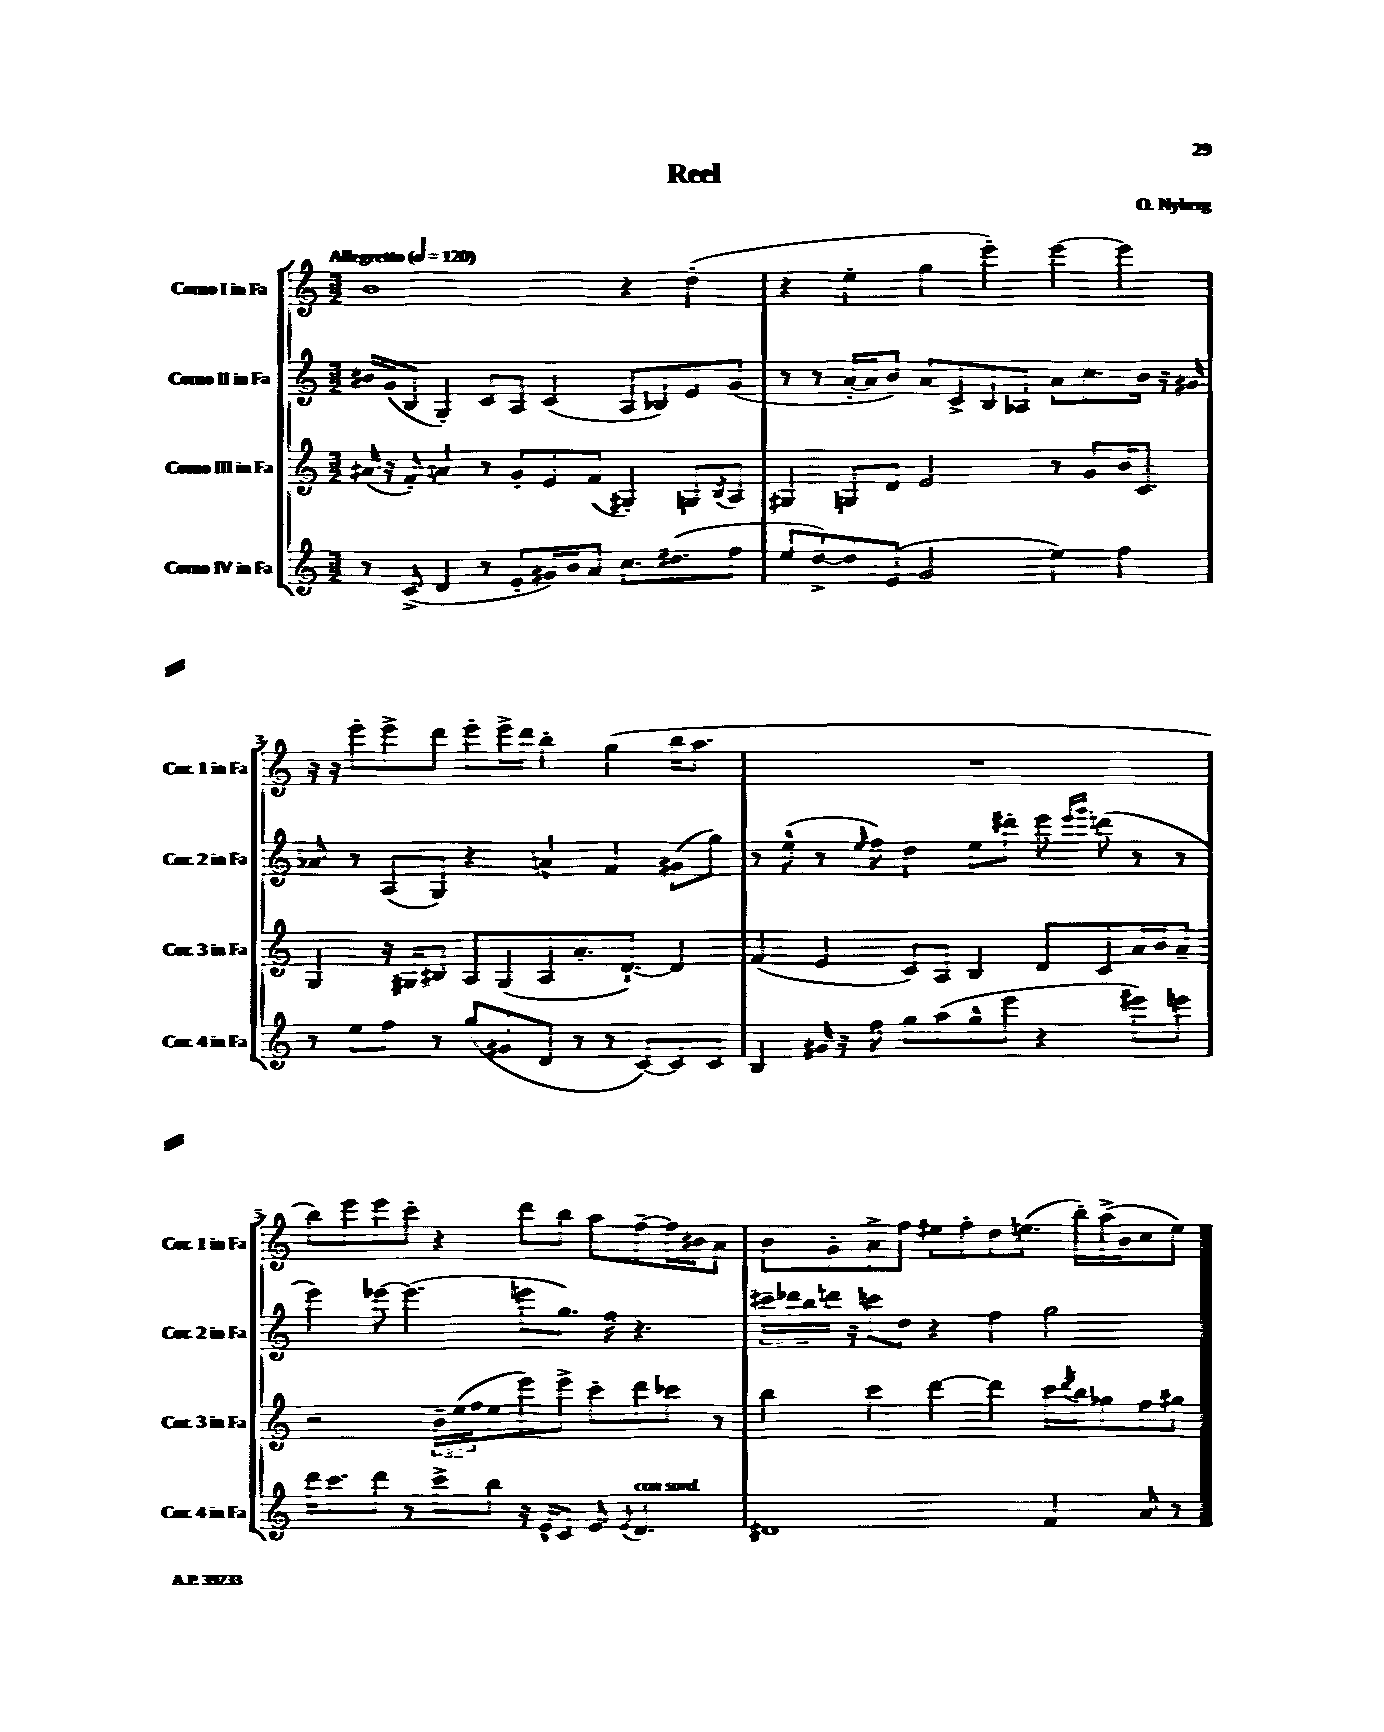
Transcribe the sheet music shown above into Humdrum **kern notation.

**kern	**kern	**kern	**kern
*part4	*part3	*part2	*part1
*staff4	*staff3	*staff2	*staff1
*I"Corno IV in Fa	*I"Corno III in Fa	*I"Corno II in Fa	*I"Corno I in Fa
*I'Cor. 4 in Fa	*I'Cor. 3 in Fa	*I'Cor. 2 in Fa	*I'Cor. 1 in Fa
*clefG2	*clefG2	*clefG2	*clefG2
*k[]	*k[]	*k[]	*k[]
*M3/2	*M3/2	*M3/2	*M3/2
*MM120	*MM120	*MM120	*MM120
=1	=1	=1	=1
!	!	!	!LO:TX:a:B:t=Allegretto
8r	(16a#X/	16b#X/LL	1b
.	16r	(16g/J	.
(8c^/	8f'/)	8B/J	.
4d/	4an/	4G'/)	.
8r	8r	8c/L	.
8e'/L	8g'/L	8A/J	.
16g#X/L)	8e/	(4c/	.
16b/J	.	.	.
8a/J	(8f/J	.	.
8.cc\L	4G#X'/)	8A/L	4r
.	.	8B-X/)	.
(8.dd#X\	.	.	.
.	8Gn/L	8e/	(4dd'\
.	8qB/	.	.
8ff\J	8A/J	(8g/J	.
=2	=2	=2	=2
8ee/L	4G#X/	8r	4r
[8dd^/)	.	8r	.
8dd/]	8Gn/L	[16a'/LL	4ee'\
.	.	16a/J]	.
(8e/J	8d/J	8b/J)	.
2g/	2e/	8a/L	4gg\
.	.	8c^/	.
.	.	8B/	4eee'\)
.	.	8A-X/J	.
4ee\)	8r	8a\L	[4eee\
.	8g/L	8.cc\	.
4ff\	16b/K	.	4eee\]
.	8.c/J	16b\Jk	.
.	.	16r	.
.	.	16g#X/	.
!!LO:LB:g=z
=3	=3	=3	=3
8r	4G/	8a-X/	16r
.	.	.	16r
8ee\L	.	8r	8eee'\L
8ff\J	16r	(8A/L	8eee^\
.	16G#X/KL	.	.
8r	8B#X/J	8G/J)	8ddd\J
(8gg/L	8A/L	4r	8eee'\L
8g#X/	(8G#/	.	16eee^\L
.	.	.	16ddd\JJ
8d/J	8A/	4an^^/	4bb'\
8r	8.a'/	.	.
8r	.	4f/	(4gg\
.	[8.d`/J)	.	.
[8c/L)	.	.	.
8c/]	4d/]	(8g#X\L	16bb\KL
.	.	.	8.aa\J
8c/J	.	8gg\J)	.
=4	=4	=4	=4
4B/	(4f/	8r	1.r
.	.	(8ee^^\	.
16g#X/	4e/	8r	.
16r	.	.	.
.	.	16qqee/	.
8ff\	.	8ff\)	.
8gg\L	8c/L)	4dd\	.
(8aa\	8A/J	.	.
8gg^^\	4B/	8ee\L	.
8eee\J	.	8ddd#X'\J	.
4r	8d/L	8eee\	.
.	.	16qqeee/LL	.
.	.	16qqggg/JJ	.
.	8c/	(8dddn\	.
8eee#X\L)	16a/L	8r	.
.	16b/J	.	.
8eeen\J	8a~/J	8r	.
!!LO:LB:g=z
=5	=5	=5	=5
16ddd\KL	2r	4eee\)	8bb\L)
8.ccc\	.	.	.
.	.	.	8eee\
8ddd\J	.	[8eee-X\	8eee\
8r	.	(4.eee-\]	8ccc'\J
8ccc^\L	24b~\LL	.	4r
.	(24ee\	.	.
.	24ff\J	.	.
8bb\J	8ee\	.	.
16r	8eee\)	8eeen\L	8ddd\L
16e^^/KL	.	.	.
8c/J	8eee^\J	8.gg\J)	8bb\J
8e/	8ccc'\L	.	8aa\L
.	.	16ff\	.
8qqe/	.	.	.
!LO:TX:a:i:t=con sord.	!	!	!
4.d/	8ddd\	4.r	[8ff~\
.	8ccc-X\J	.	16ff\L]
.	.	.	16b#X\J
.	8r	.	8a\J
=6	=6	=6	=6
1d#X	4bb\	24ccc#X~\LL	8b\L
.	.	24ddd-X\	.
.	.	24bb\	.
.	.	16dddn\JJ	8g'\
.	.	16r	.
.	4ccc\	8cccn\L	8a^\
.	.	8dd\J	8ff\J
.	[4ddd\	4r	8ee#X\L
.	.	.	8ff'\
.	4ddd\]	4ff\	8dd\
.	.	.	(8.een\J
4f/	16ccc\LL	2gg\	.
.	8qddd/	.	.
.	16bb\J	.	16bb'\LL)
.	8gg-X\	.	(16aa^\
.	.	.	16b\J
8a/	8ff\	.	8cc\
8r	8gg#X\J	.	8ee\J)
==	==	==	==
*-	*-	*-	*-
